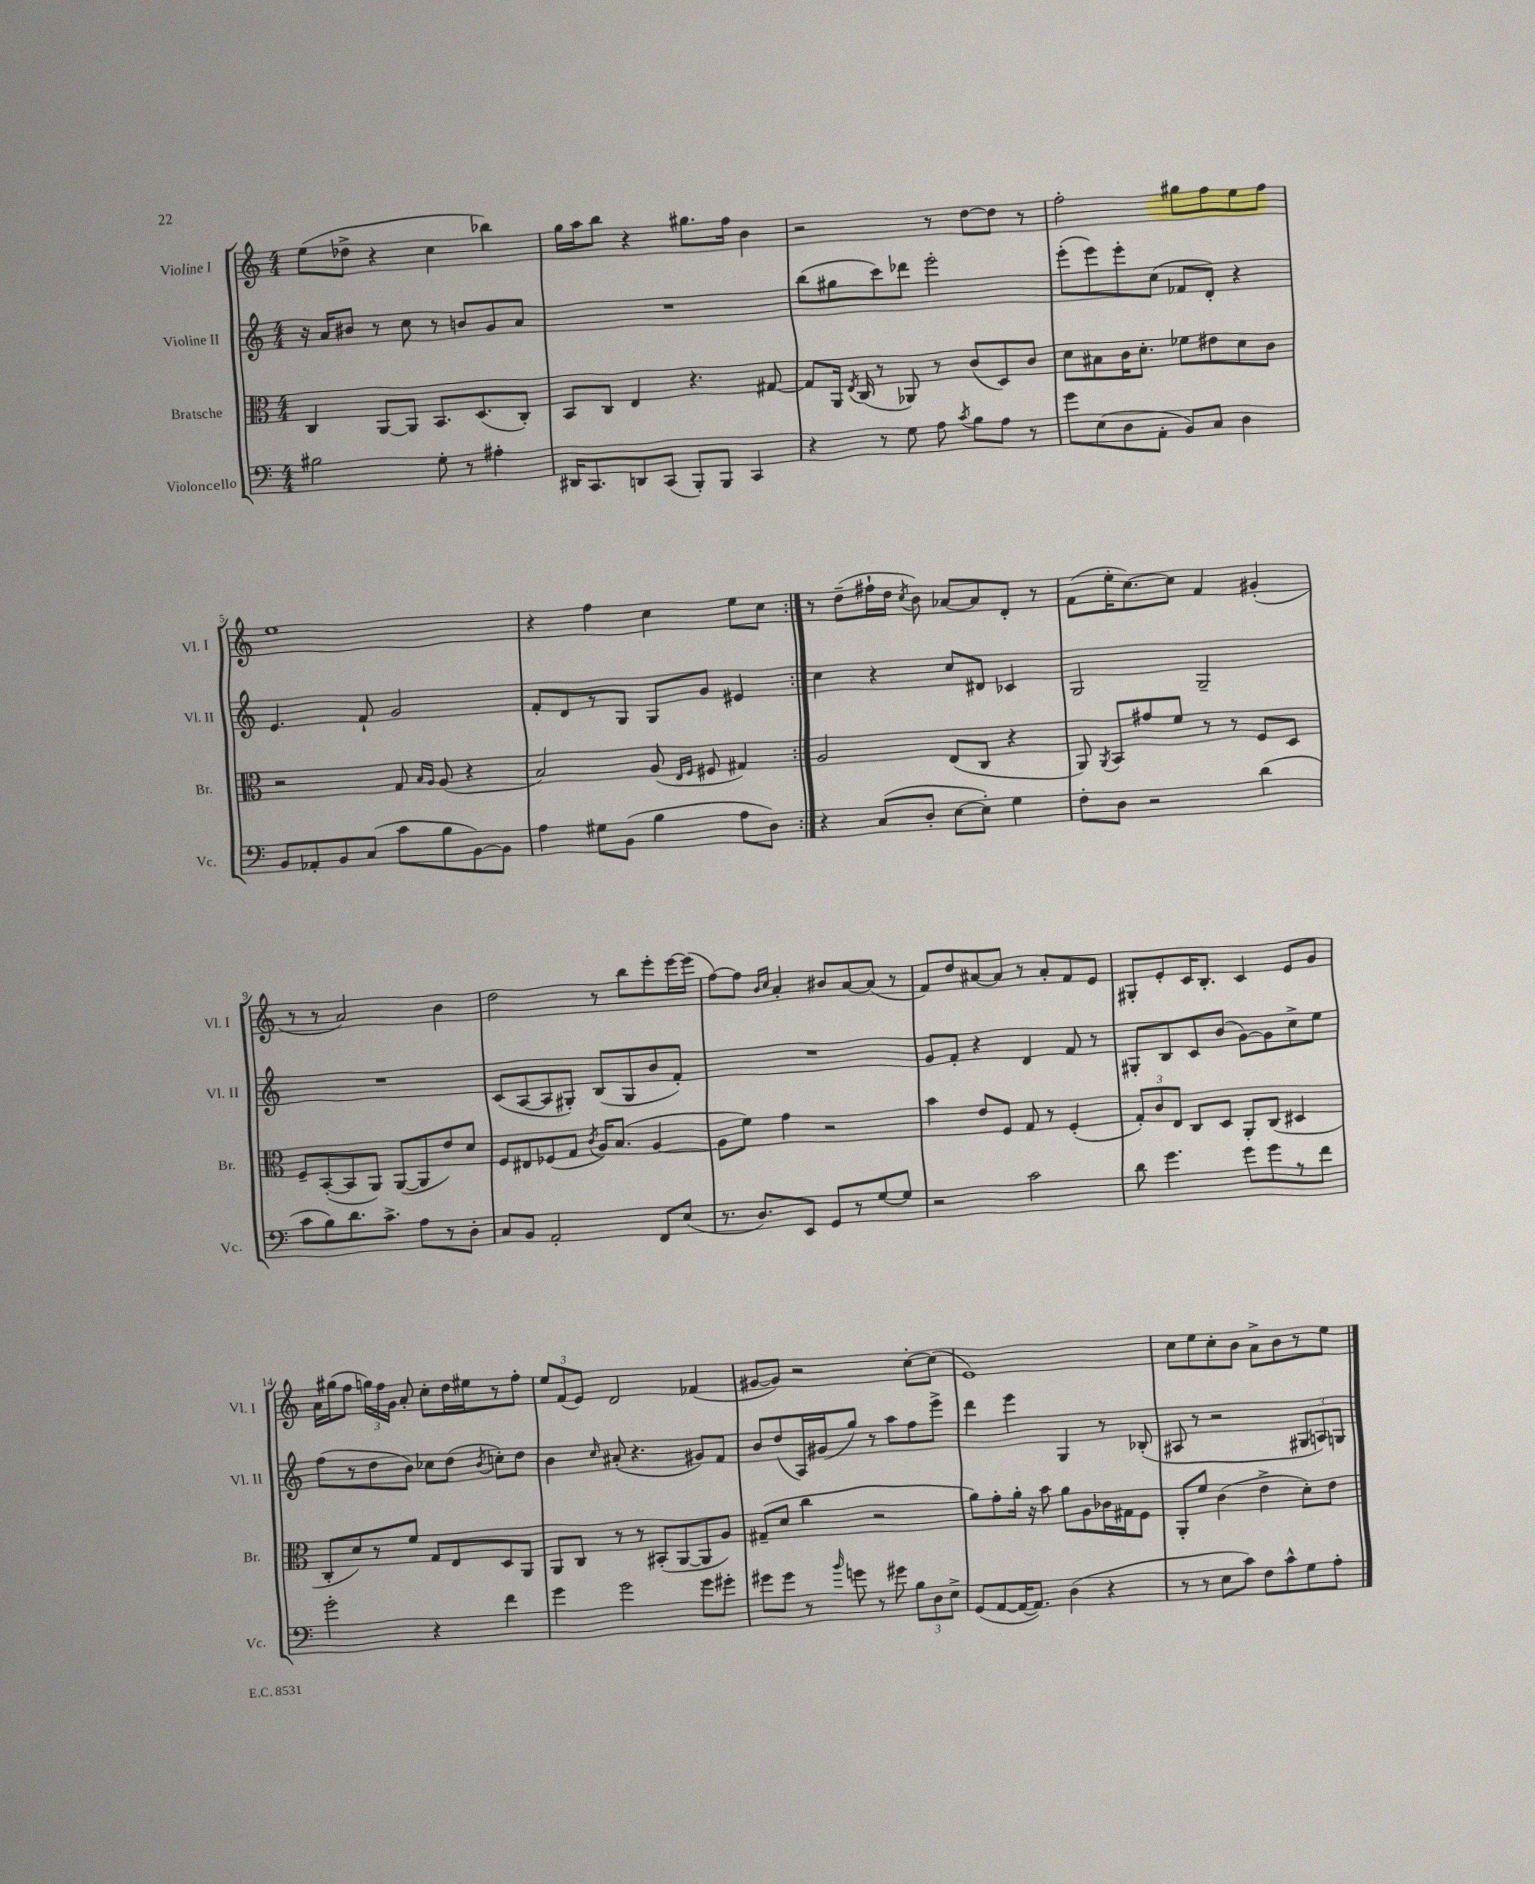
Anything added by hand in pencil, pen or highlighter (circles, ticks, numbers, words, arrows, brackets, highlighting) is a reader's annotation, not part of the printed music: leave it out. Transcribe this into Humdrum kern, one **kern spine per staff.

**kern	**kern	**kern	**kern
*staff4	*staff3	*staff2	*staff1
*clefF4	*clefC3	*clefG2	*clefG2
*k[]	*k[]	*k[]	*k[]
*M4/4	*M4/4	*M4/4	*M4/4
2B#	4C	16r	(8ee
.	.	16a	.
.	.	8b#	8dd-^
.	[8AA	8r	4r
.	8AA]	8cc	.
8G'	8.BB	8r	4cc
8r	.	8b	.
.	(8.D	.	.
4A#'	.	8g	4bb-)
.	8C')	8a	.
=	=	=	=
16DD#	8BB	1r	16gg
8.CC	.	.	16aa
.	8C	.	8bb
8DD	4E	.	4r
(8CC	.	.	.
8BBB')	4.r	.	8.gg#
8BBB	.	.	.
.	.	.	16ff
4CC	.	.	4b
.	[8G#	.	.
=	=	=	=
4r	8G#]	(8bb	2r
.	16AA	8gg#	.
.	8qE	.	.
.	(16C	.	.
8r	8r	8ccc)	.
8G	8AA-)	8ddd-	.
8A	8r	2eee'	8r
8qc	.	.	.
8B	(8c	.	[8dd
8A	8D)	.	8dd]
8r	8c	.	8r
=	=	=	=
8g	8d	(8eee'	2ff'
(8E	8B#	8eee)	.
8D	16c	8eee'	.
.	8.d'	.	.
8AA'	.	(8cc	.
8BB)	8f-	8f-	8gg#
8C	8e#	8d')	8ff
4D	8d	4r	8ee
.	8c	.	8ff
=	=	=	=
8BB	2r	4.e	1ee
8AA-'	.	.	.
8BB	.	.	.
(8C	.	8f`	.
8c	8G	2g	.
.	16qqB	.	.
.	16qqA	.	.
8B	(8A	.	.
[8BB)	4r	.	.
8BB]	.	.	.
=	=	=	=
4A	2B)	8f'	4r
.	.	8d	.
8G#	.	8r	4ff
(8BB	.	8G	.
4B	(8A	8G	4cc
.	16qqE	.	.
.	16qqF	.	.
.	8F#	8g	.
8A	4G#)	4e#	8ee
8D)	.	.	8cc
=:|!	=:|!	=:|!	=:|!
4r	2A	4cc	8r
.	.	.	(8dd~
(8C	.	4r	16ff#`
.	.	.	16dd
.	.	.	8qcc
8D'	.	.	8b)
[8E	(8E	8cc	[8a-
8E'])	8C	8d#	8a-]
4G	4r	4c-	8d'
.	.	.	8r
=	=	=	=
8F'	8AA)	2G	(8f
.	8qAA	.	.
8D	8BB	.	16ee'
.	.	.	[8.cc)
2r	8g#	.	.
.	8f	.	8cc]
.	8r	2G~	4f
.	8r	.	.
(4d	8F	.	(4g#'
.	8D	.	.
=	=	=	=
8c	8F~	1r	8r
8B)	([8BB'	.	8r
8.d	8BB]	.	2a)
.	8AA)	.	.
8.c^	.	.	.
.	([8AA	.	.
8A	8AA]	.	.
8r	8e)	.	4b
8D'	8d	.	.
=	=	=	=
8C	8F	(8c	2dd
8BB	8E#	[8A	.
2AA'	(8F-	8A]	.
.	8G	8G#')	.
.	8qc	.	.
.	16A)	(8B	8r
.	(8.B	.	.
.	.	8G#	8bb
8FF	[4A	8b	8eee'
(8E	.	8f')	[16eee
.	.	.	(16eee]
=	=	=	=
8.r	8A]	1r	[8ff)
.	8f)	.	8ff]
8.D)	.	.	.
.	.	.	16qqb
.	.	.	16qqcc
.	4g	.	4a'
8EE	.	.	.
8GG	2r	.	8b#
8r	.	.	[8a
[8G	.	.	(8a]
8G]	.	.	8r
=	=	=	=
2r	4b	8g	8f)
.	.	8f'	8dd
.	8e	4r	[8a#
.	8F	.	8a#]
2c	8G	4d	8r
.	8r	.	8a#'
.	(4F'	8f	8f
.	.	8r	8e
=	=	=	=
8d	12G')	8G#'	8G#'
.	12c	.	.
4.g	.	8B	8e'
.	12E	.	.
.	8C	8c	16c
.	.	.	8.B'
.	8D	(8b	.
8g	8AA'	[8g)	4c
8g	(8C	8g]	.
8r	4D#	8cc^	8e
8f	.	8ee	8g
=	=	=	=
2g'	8C'	(8ff	16a
.	.	.	(16gg#
.	8d)	8r	8ff
.	8r	8dd	24gg)
.	.	.	24ff
.	.	.	24g
.	8f	8b)	8a'
4r	8G	8cc-	8cc'
.	8E	(8dd	16dd
.	.	.	16ee#
.	.	8qb	.
4f	8D	8cc')	8r
.	8AA	8dd	8ff'
=	=	=	=
4g	8AA	4b	12ee
.	.	.	(12f
.	8C	.	.
.	.	.	12e)
.	.	16qqcc	.
2g	8r	(8a#'	2d
.	8r	4.r	.
.	(8BB#'	.	.
.	[8AA	.	.
8g	8AA]	8g#)	(4f-
8g#'	8A)	8f	.
=	=	=	=
8g#	(8G#~	8b	[8g#
8g#	8d	(8dd	8g#])
8r	4cc	16A)	2r
.	.	(16g#	.
16qqb	.	.	.
8g	.	8gg)	.
8r	2r	8r	.
8g#	.	8aa	.
12B	.	8ff	[8cc'
12D	.	.	.
.	.	8eee^	(8cc]
12E^	.	.	.
=	=	=	=
(8GG	8a)	4ddd	1e)
[8AA	8g'	.	.
16AA_	16a'	4eee	.
8.AA])	16r	.	.
.	8b	.	.
(4D	8a	4G	.
.	8A	.	.
4r	16c-	8r	.
.	16G#	.	.
.	8F	(8B-'	.
=	=	=	=
8r	8AA'	8A#	8cc
8r	8f	8r	8ee
8E	(4c	2r	8cc'
8c)	.	.	8b
8F	4e^	.	8a^
8c^^	.	.	8b
8G	8d')	12G#	8r
.	.	12A)	.
8A'	8e	.	8ee
.	.	12G	.
==	==	==	==
*-	*-	*-	*-
